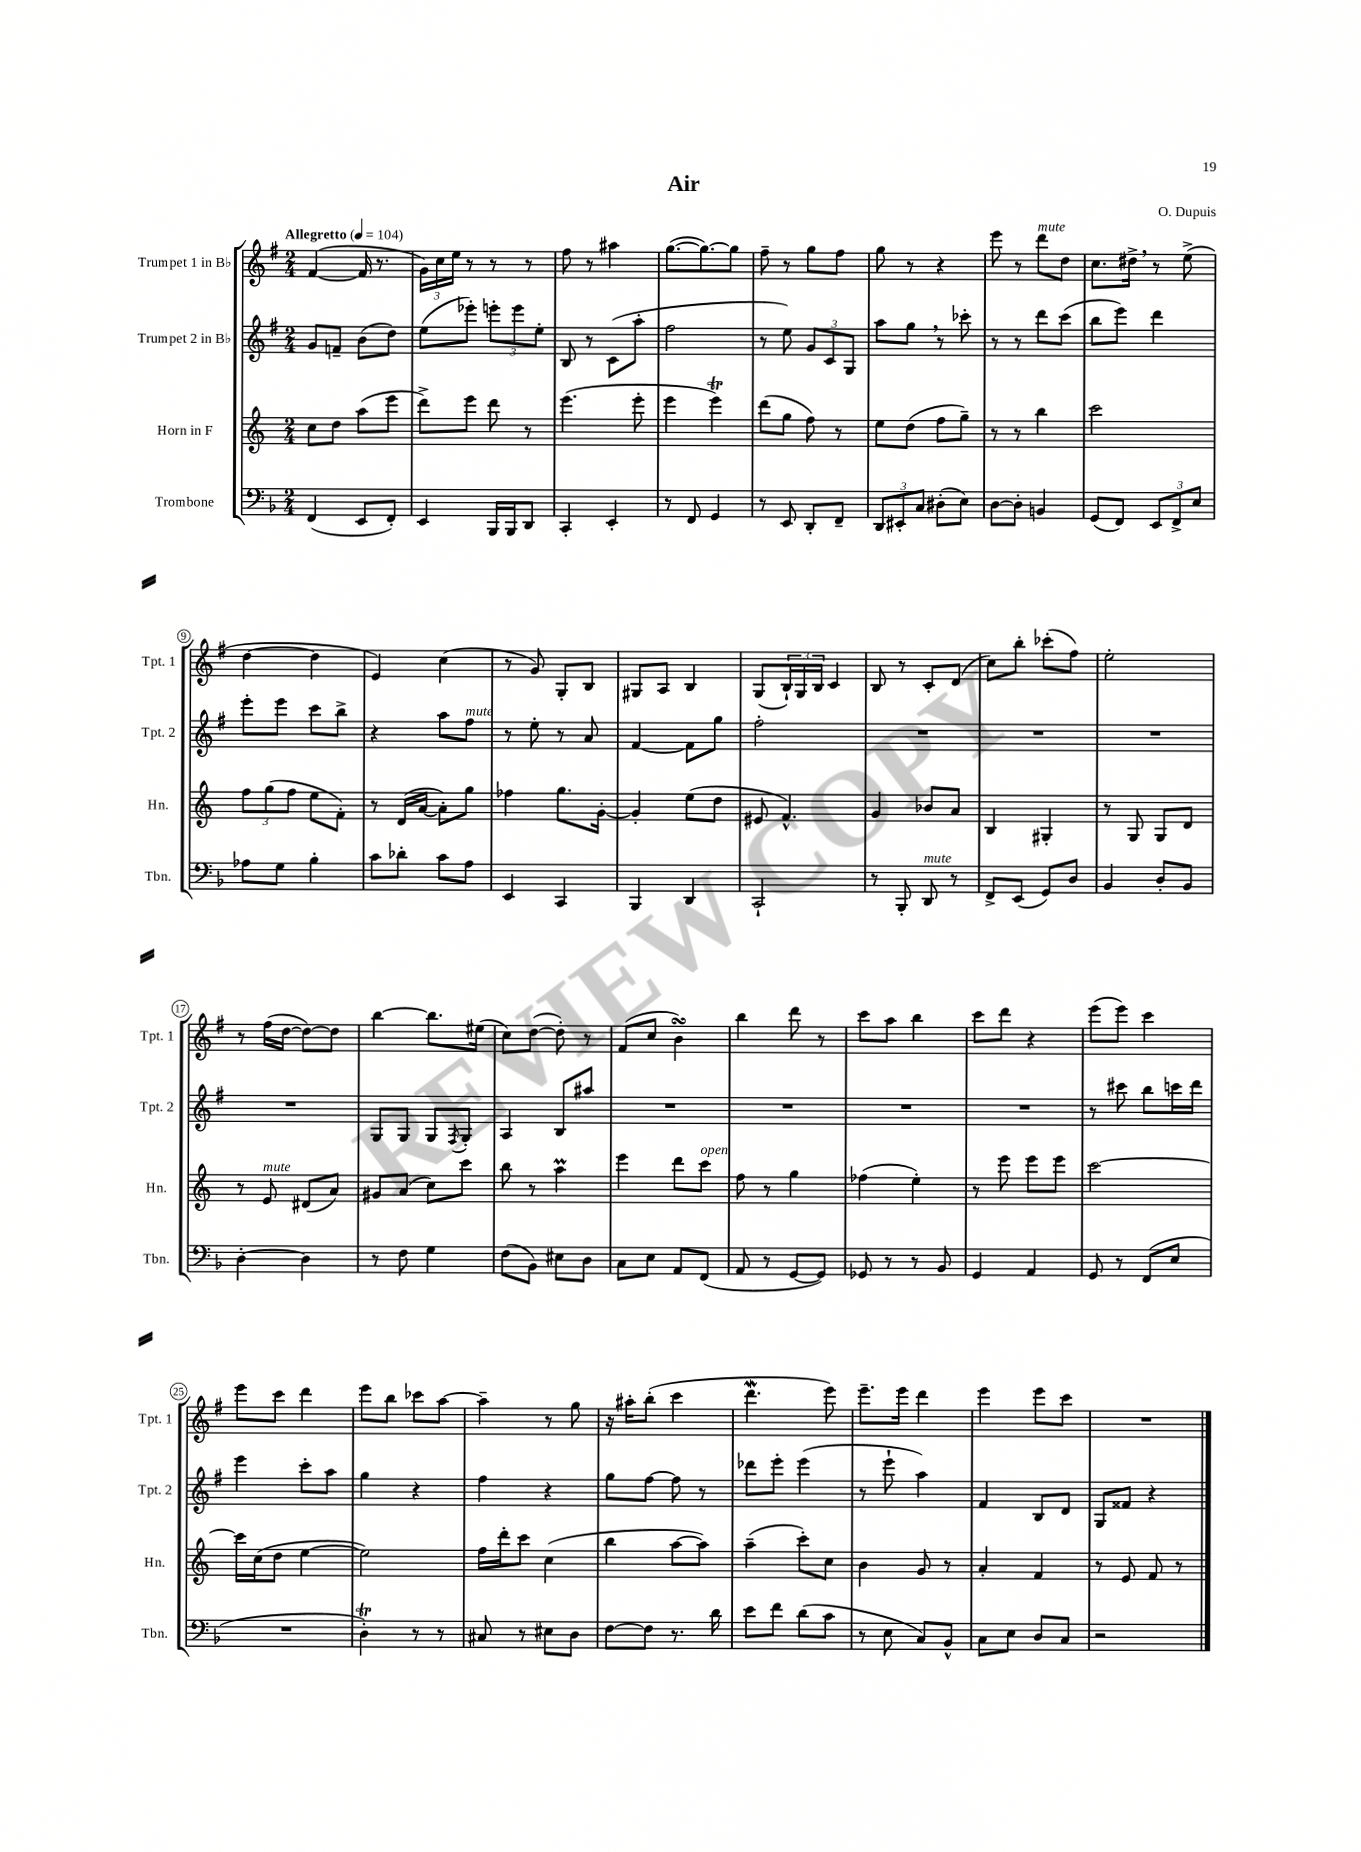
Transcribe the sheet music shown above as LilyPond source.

\header { title = "Air" composer = "O. Dupuis" }
<<
\new StaffGroup <<
\new Staff = "s0" \with { instrumentName = "Trumpet 1 in Bb" shortInstrumentName = "Tpt. 1" } {
    \clef treble \key g \major \numericTimeSignature \time 2/4 \tempo "Allegretto" 4 = 104
    fis'4~( fis'16 r8. |
    \tuplet 3/2 { g'16) c''16 e''16 } r8 r8 r8 |
    fis''8 r8 ais''4 |
    g''8.~( g''8.~) g''8 |
    fis''8-- r8 g''8 fis''8 |
    g''8 r8 r4 |
    e'''8 r8 d'''8^\markup { \italic "mute" } d''8 |
    c''8. dis''16-> \breathe r8 e''8->( |
    d''4~ d''4 |
    e'4) c''4( |
    r8 g'8) g8-. b8 |
    gis8 a8 b4 |
    g8( \tuplet 3/2 { b16-!) g16 b16 } c'4 |
    b8 r8 c'8-. d'8( |
    c''8) b''8-. ces'''8-.( fis''8) |
    e''2-. |
    r8 fis''16( d''16~ d''8~) d''8 |
    b''4~ b''8. eis''16( |
    c''8) d''8~( d''8-.) r8 |
    fis'8( c''8 b'4\turn) |
    b''4 d'''8 r8 |
    c'''8 a''8 b''4 |
    c'''8 d'''8 r4 |
    e'''8( e'''8) c'''4 |
    e'''8 c'''8 d'''4 |
    e'''8 b''8 ces'''8 a''8~ |
    a''4-- r8 g''8 |
    r16 ais''16-. b''8-.( c'''4 |
    d'''4.\mordent e'''8) |
    e'''8.-- e'''16 d'''4 |
    e'''4 e'''8 c'''8 |
    R2 \bar "|." |
}
\new Staff = "s1" \with { instrumentName = "Trumpet 2 in Bb" shortInstrumentName = "Tpt. 2" } {
    \clef treble \key g \major \numericTimeSignature \time 2/4
    g'8 f'8-- b'8( d''8) |
    e''8( ees'''8-.) \tuplet 3/2 { e'''8-. e'''8 e''8-. } |
    b8 r8 c'8( a''8-. |
    fis''2 |
    r8 e''8) \tuplet 3/2 { g'8 c'8 g8 } |
    a''8 g''8 \breathe r8 ces'''8-. |
    r8 r8 d'''8 c'''8( |
    b''8 e'''8) d'''4 |
    e'''8-. e'''8 c'''8 b''8-> |
    r4 a''8 fis''8^\markup { \italic "mute" } |
    r8 e''8-. r8 a'8 |
    fis'4~ fis'8 g''8 |
    fis''2-. |
    R2 |
    R2 |
    R2 |
    R2 |
    g8 g8 g8 \acciaccatura { fis8 } g8-. |
    a4 b8 ais''8 |
    R2 |
    R2 |
    R2 |
    R2 |
    r8 cis'''8 b''8 c'''16 d'''16 |
    e'''4 c'''8-. a''8 |
    g''4 r4 |
    fis''4 r4 |
    g''8 fis''8~ fis''8 r8 |
    des'''8 e'''8-. e'''4( |
    r8 e'''8-! a''4) |
    fis'4 b8 d'8 |
    g8 fisis'8 r4 \bar "|." |
}
\new Staff = "s2" \with { instrumentName = "Horn in F" shortInstrumentName = "Hn." } {
    \clef treble \key c \major \numericTimeSignature \time 2/4
    c''8 d''8 a''8( e'''8 |
    d'''8->) e'''8 d'''8 r8 |
    e'''4.( e'''8-. |
    e'''4 e'''4\trill) |
    d'''8( g''8 f''8) r8 |
    e''8 d''8( f''8 g''8--) |
    r8 r8 b''4 |
    c'''2 |
    \tuplet 3/2 { f''8 g''8( f''8 } e''8 f'8-.) |
    r8 d'16( a'16~ a'8-.) g''8 |
    fes''4 g''8. g'16~-. |
    g'4-. e''8( d''8 |
    eis'8 f'4.-^) |
    g'4 bes'8 a'8 |
    b4 gis4-. |
    r8 g8 g8 d'8 |
    r8 e'8^\markup { \italic "mute" } dis'8( a'8) |
    gis'8 a'8( c''8) c'''8 |
    b''8 r8 a''4\prall |
    e'''4 d'''8 c'''8^\markup { \italic "open" } |
    f''8 r8 g''4 |
    fes''4( e''4-.) |
    r8 e'''8 e'''8 e'''8 |
    c'''2~ |
    c'''16 c''16( d''8 e''4~ |
    e''2) |
    f''16 d'''16-. c'''8 c''4( |
    b''4 a''8~ a''8) |
    a''4--( c'''8-.) c''8 |
    b'4 g'8 r8 |
    a'4-. f'4 |
    r8 e'8 f'8 r8 \bar "|." |
}
\new Staff = "s3" \with { instrumentName = "Trombone" shortInstrumentName = "Tbn." } {
    \clef bass \key f \major \numericTimeSignature \time 2/4
    f,4( e,8 f,8-.) |
    e,4 bes,,16 bes,,16 d,8 |
    c,4-. e,4-. |
    r8 f,8 g,4 |
    r8 e,8 d,8-. f,8-- |
    \tuplet 3/2 { d,8 eis,8-. c8 } dis8-.( e8) |
    d8~ d8-. b,4 |
    g,8( f,8) \tuplet 3/2 { e,8 f,8-> e8 } |
    aes8 g8 bes4-. |
    c'8 des'8-. c'8 a8 |
    e,4 c,4 |
    bes,,4 d,4 |
    c,2-! |
    r8 bes,,8-. d,8^\markup { \italic "mute" } r8 |
    f,8-> e,8( g,8) d8 |
    bes,4 d8-. bes,8 |
    d4~-. d4 |
    r8 f8 g4 |
    f8( bes,8) eis8 d8 |
    c8 e8 a,8 f,8( |
    a,8 r8 g,8~ g,8) |
    ges,8 r8 r8 bes,8 |
    g,4 a,4 |
    g,8 r8 f,8( e8 |
    R2 |
    d4-.\trill) r8 r8 |
    cis8 r8 eis8 d8 |
    f8~ f8 r8. d'16 |
    e'8 f'8 d'8( c'8 |
    r8 e8 c8) bes,8-^ |
    c8 e8 d8 c8 |
    r2 \bar "|." |
}
>>
>>
\layout { \context { \Score \override BarNumber.stencil = #(make-stencil-circler 0.1 0.3 ly:text-interface::print) } }
